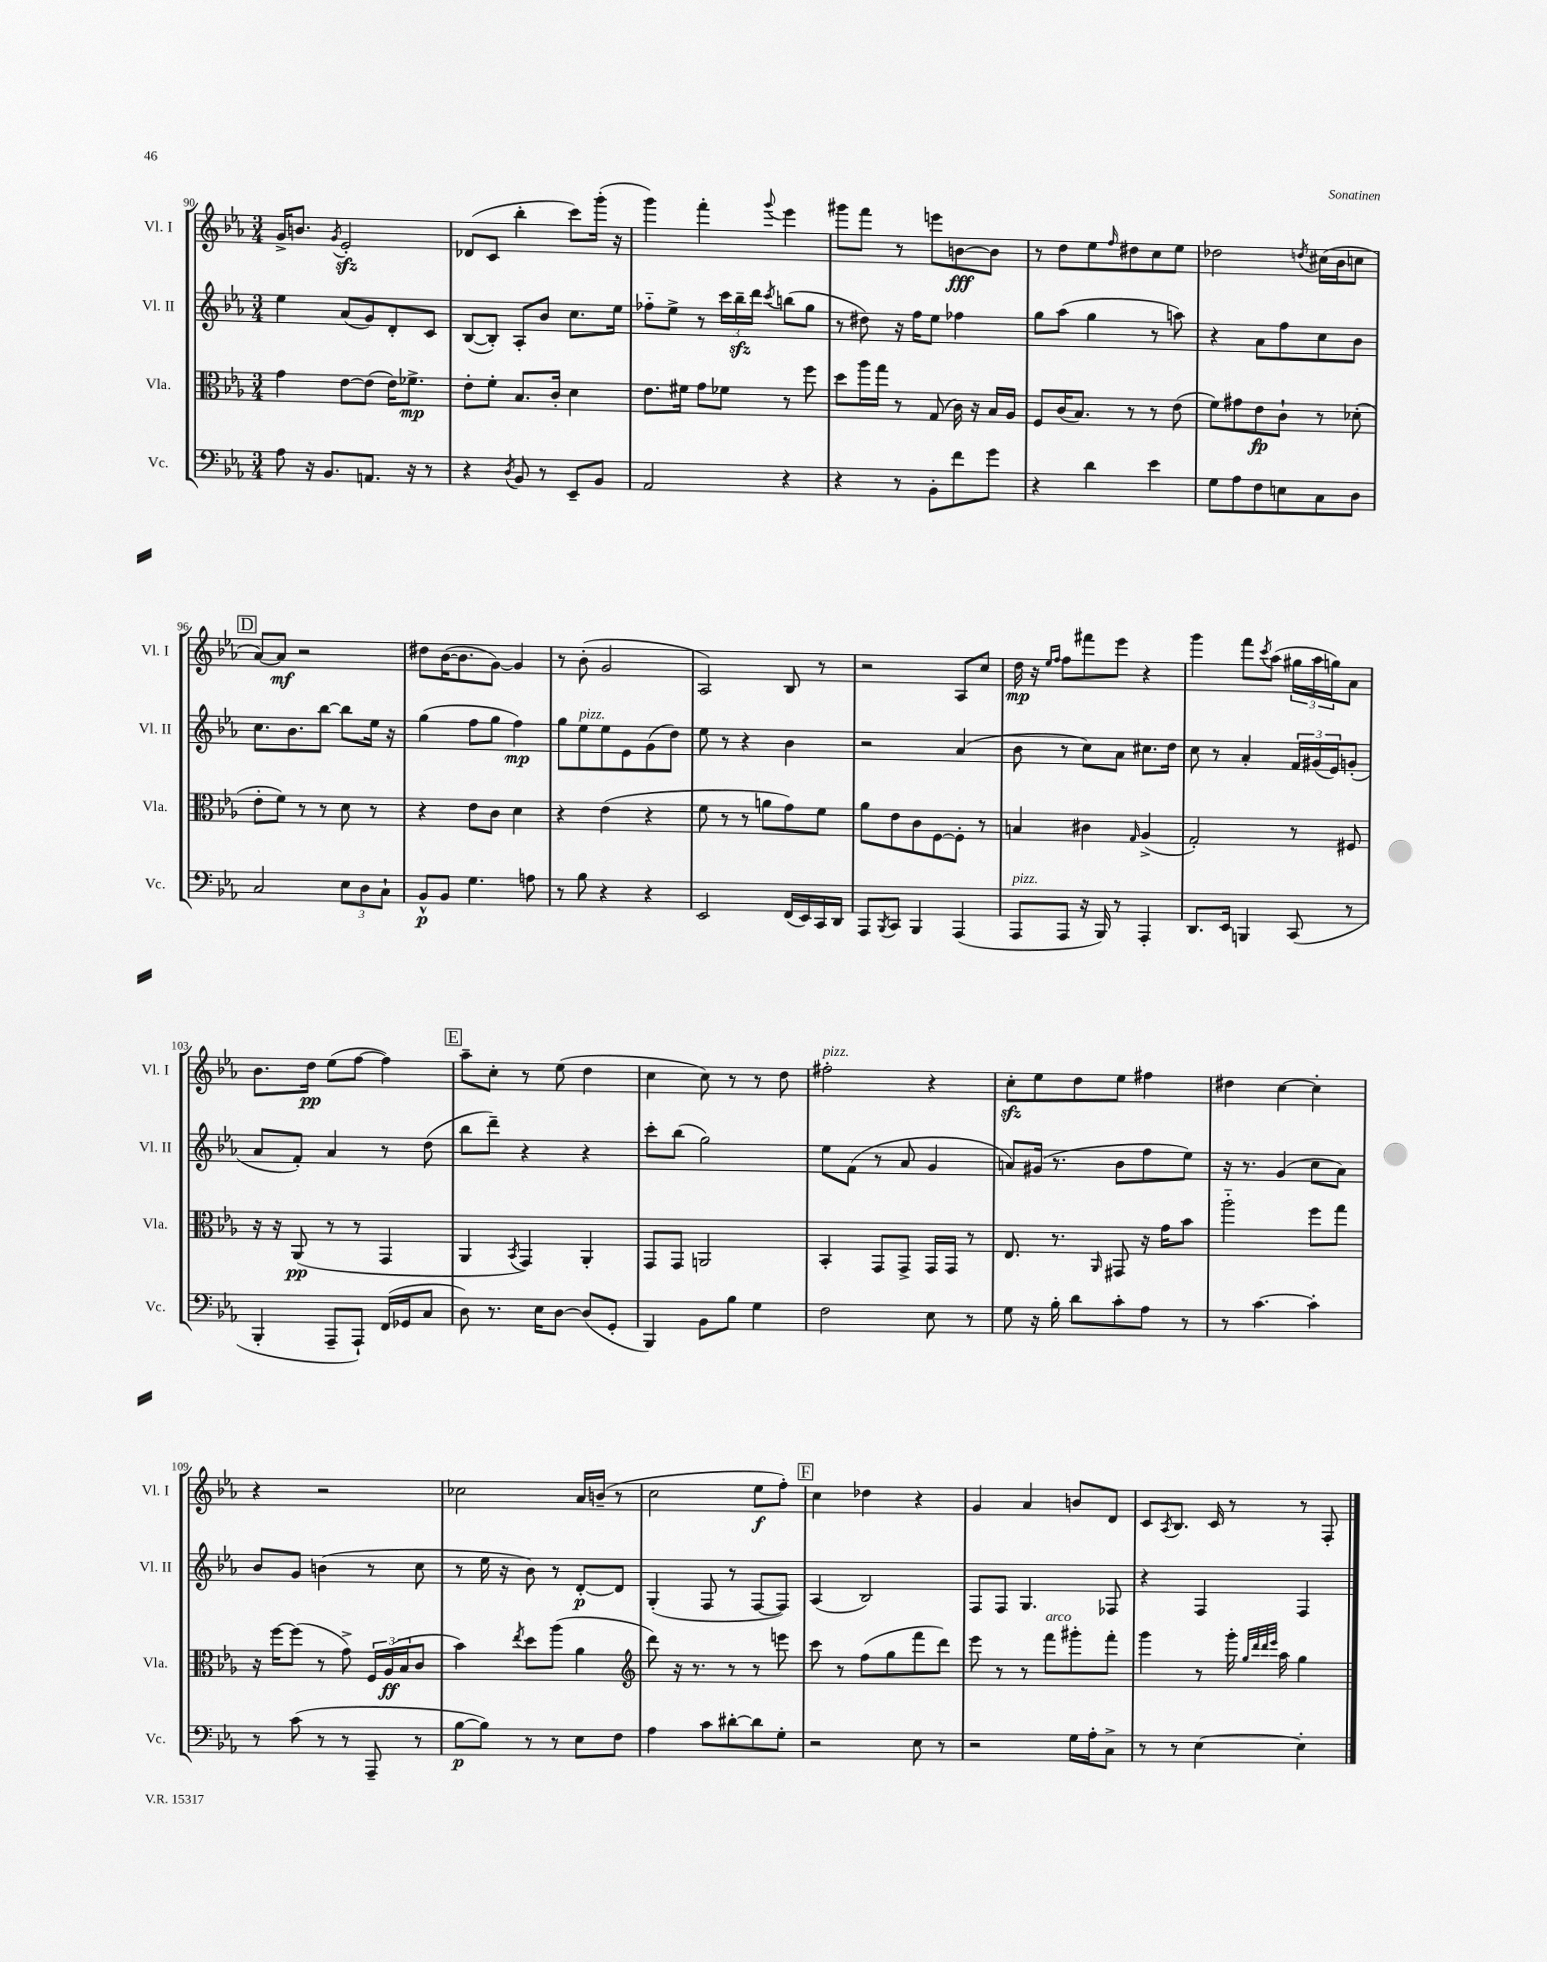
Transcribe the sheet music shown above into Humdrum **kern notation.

**kern	**dynam	**kern	**dynam	**kern	**dynam	**kern	**dynam
*part4	*part4	*part3	*part3	*part2	*part2	*part1	*part1
*staff4	*staff4	*staff3	*staff3	*staff2	*staff2	*staff1	*staff1
*I"Vc.	*	*I"Vla.	*	*I"Vl. II	*	*I"Vl. I	*
*I'Vc.	*	*I'Vla.	*	*I'Vl. II	*	*I'Vl. I	*
*clefF4	*	*clefC3	*	*clefG2	*	*clefG2	*
*k[b-e-a-]	*	*k[b-e-a-]	*	*k[b-e-a-]	*	*k[b-e-a-]	*
*M3/4	*	*M3/4	*	*M3/4	*	*M3/4	*
=90	=90	=90	=90	=90	=90	=90	=90
8A-\	.	4g\	.	4ee-\	.	16g^/KL	.
.	.	.	.	.	.	8.bn/J	.
16r	.	.	.	.	.	.	.
8.BB-/L	.	.	.	.	.	.	.
.	.	.	.	.	.	8qg/	.
.	.	[8e-\L	.	(8a-/L	.	2e-zz'/	.
8.AAn/J	.	(8e-\J]	.	8g/)	.	.	.
.	.	16e-\KL)	.	8d'/	.	.	.
16r	.	8.f-X^\J	mp	.	.	.	.
8r	.	.	.	8c/J	.	.	.
=91	=91	=91	=91	=91	=91	=91	=91
4r	.	8e-'\L	.	([8B-/L	.	(8d-X/L	.
.	.	8f'\J	.	8B-'/J])	.	8c/J	.
8qD/	.	.	.	.	.	.	.
8BB-/	.	8.B-/L	.	8A-'/L	.	4bb-'\	.
8r	.	.	.	8b-/J	.	.	.
.	.	16c'/Jk	.	.	.	.	.
8EE-~/L	.	4d\	.	8.cc\L	.	8ccc\L)	.
8BB-/J	.	.	.	.	.	(16ggg'\Jk	.
.	.	.	.	16ee-\Jk	.	16r	.
=92	=92	=92	=92	=92	=92	=92	=92
2AA-/	.	8.e-\L	.	8ff-X\L	.	4ggg\)	.
.	.	.	.	8ee-^\J	.	.	.
.	.	16f#X\Jk	.	.	.	.	.
.	.	8g\L	.	8r	.	4fff'\	.
.	.	8f-X\J	.	24ccc\LL	.	.	.
.	.	.	.	24bb-zz~\	.	.	.
.	.	.	.	24ddd\JJ	.	.	.
.	.	.	.	8qccc/	.	8qqggg/	.
4r	.	8r	.	(8bbn\L	.	4eee-\	.
.	.	8ff\	.	8gg\J	.	.	.
=93	=93	=93	=93	=93	=93	=93	=93
4r	.	8dd\L	.	8r	.	8ggg#X\L	.
.	.	16aa-\L	.	8dd#X\)	.	8fff\J	.
.	.	16gg\JJ	.	.	.	.	.
8r	.	8r	.	16r	.	8r	.
.	.	.	.	16ff\KL	.	.	.
8BB-'\L	.	(8G/	.	8ee-\J	.	8eeen\L	.
8f\	.	16c\)	.	4ff-X\	.	[8bn\	fff
.	.	16r	.	.	.	.	.
8g\J	.	16B-/LL	.	.	.	8b\J]	.
.	.	16A-/JJ	.	.	.	.	.
=94	=94	=94	=94	=94	=94	=94	=94
4r	.	8F/L	.	8gg\L	.	8r	.
.	.	(16c/K	.	(8aa-\J	.	8dd\L	.
.	.	8.B-/J)	.	.	.	.	.
4d\	.	.	.	4gg\	.	8ee-\	.
.	.	.	.	.	.	16qqff/	.
.	.	8r	.	.	.	8dd#X\	.
4e-\	.	8r	.	8r	.	8cc\	.
.	.	(8e-\	.	8aan\)	.	8ee-\J	.
=95	=95	=95	=95	=95	=95	=95	=95
8G\L	.	8f\L)	.	4r	.	2dd-X\	.
8A-\	.	8g#X\	.	.	.	.	.
8F\	.	8e-\	fp	8a-\L	.	.	.
8En\	.	8c`\J	.	8ff\	.	.	.
.	.	.	.	.	.	8qddn/	.
8C\	.	8r	.	8cc\	.	(16cc#X\LL	.
.	.	.	.	.	.	16b-\J	.
8D\J	.	(8d-X'\	.	8b-\J	.	8ccn\J	.
!!LO:LB:g=z
!!LO:REH:place=s1:t=D
=96	=96	=96	=96	=96	=96	=96	=96
2C/	.	8e-'\L	.	8.cc\L	.	[8a-/L)	.
.	.	8f\J)	.	.	.	8a-/J]	mf
.	.	.	.	8.b-\	.	.	.
.	.	8r	.	.	.	2r	.
.	.	8r	.	[8bb-\J	.	.	.
12E-\L	.	8d\	.	8bb-\L]	.	.	.
12D\	.	.	.	.	.	.	.
.	.	8r	.	16ee-\Jk	.	.	.
12C`\J	.	.	.	.	.	.	.
.	.	.	.	16r	.	.	.
=97	=97	=97	=97	=97	=97	=97	=97
8BB-^^/L	p	4r	.	(4gg\	.	8dd#X\L	.
8BB-/J	.	.	.	.	.	([16b-\K	.
.	.	.	.	.	.	8.b-\]	.
4.G\	.	8e-\L	.	8ff\L	.	.	.
.	.	8c\J	.	8gg\J	.	[8g\J)	.
.	.	4d\	.	4ff\)	mp	4g/]	.
8An\	.	.	.	.	.	.	.
=98	=98	=98	=98	=98	=98	=98	=98
8r	.	4r	.	8gg\L	.	8r	.
!	!	!	!	!LO:TX:a:i:t=pizz.	!	!	!
8B-\	.	.	.	8ee-\	.	(8b-'\	.
4r	.	(4e-\	.	8ee-\	.	2g/	.
.	.	.	.	8e-\	.	.	.
4r	.	4r	.	(8g\	.	.	.
.	.	.	.	8dd\J)	.	.	.
=99	=99	=99	=99	=99	=99	=99	=99
2EE-/	.	8f\	.	8ee-\	.	2A-/)	.
.	.	8r	.	8r	.	.	.
.	.	8r	.	4r	.	.	.
.	.	8an\L	.	.	.	.	.
(16FF/LL	.	8g\)	.	4b-\	.	8B-/	.
16EE-/)	.	.	.	.	.	.	.
16CC/	.	8f\J	.	.	.	8r	.
16DD/JJ	.	.	.	.	.	.	.
=100	=100	=100	=100	=100	=100	=100	=100
8AAA-/L	.	8a-\L	.	2r	.	2r	.
8qBBB-/	.	.	.	.	.	.	.
8CC/J	.	8e-\	.	.	.	.	.
4BBB-/	.	8c\	.	.	.	.	.
.	.	[8F\	.	.	.	.	.
(4AAA-/	.	8F'\J]	.	(4a-/	.	8A-/L	.
.	.	8r	.	.	.	8cc/J	.
=101	=101	=101	=101	=101	=101	=101	=101
!LO:TX:a:i:t=pizz.	!	!	!	!	!	!	!
8AAA-/L	.	4Bn/	.	8b-\	.	16dd\	mp
.	.	.	.	.	.	16r	.
.	.	.	.	.	.	16qqee-/LL	.
.	.	.	.	.	.	16qqff/JJ	.
8AAA-/J	.	.	.	8r	.	8ff\L	.
16r	.	4c#X\	.	8cc\L)	.	8fff#X\	.
16BBB-/)	.	.	.	.	.	.	.
8r	.	.	.	8a-\J	.	8eee-\J	.
.	.	16qqG/	.	.	.	.	.
4AAA-'/	.	(4A-^/	.	8.cc#X\L	.	4r	.
.	.	.	.	16dd\Jk	.	.	.
=102	=102	=102	=102	=102	=102	=102	=102
8.DD/L	.	2G'/)	.	8cc\	.	4ggg\	.
.	.	.	.	8r	.	.	.
16EE-/Jk	.	.	.	.	.	.	.
4BBBn/	.	.	.	4a-'/	.	8fff\L	.
.	.	.	.	.	.	8qccc/	.
.	.	.	.	.	.	(8aa-\J	.
(8CC/	.	8r	.	24f/LL	.	24gg#X\LL	.
.	.	.	.	(24g#X/	.	24aa-\	.
.	.	.	.	24e-/J)	.	24ggn\J)	.
8r	.	8F#X/	.	(8gn'/J	.	8a-\J	.
!!LO:LB:g=z
=103	=103	=103	=103	=103	=103	=103	=103
4BBB-'/	.	16r	.	8a-/L	.	8.b-\L	.
.	.	16r	.	.	.	.	.
.	.	(8AA-/	pp	8f'/J)	.	.	.
.	.	.	.	.	.	16dd\Jk	pp
8AAA-~/L	.	8r	.	4a-/	.	(8ee-\L	.
8AAA-`/J)	.	8r	.	.	.	[8ff\J	.
(16FF/LL	.	4GG/	.	8r	.	4ff\])	.
16GG-X/J	.	.	.	.	.	.	.
8C/J	.	.	.	(8dd\	.	.	.
!!LO:REH:place=s1:t=E
=104	=104	=104	=104	=104	=104	=104	=104
8D\)	.	4AA-/	.	8bb-\L	.	8aa-~\L	.
8.r	.	.	.	8ddd~\J)	.	8cc'\J	.
.	.	8qBB-/	.	.	.	.	.
.	.	4GG/)	.	4r	.	8r	.
16E-\KL	.	.	.	.	.	.	.
[8D\J	.	.	.	.	.	(8ee-\	.
(8D/L]	.	4AA-'/	.	4r	.	4dd\	.
8GG'/J	.	.	.	.	.	.	.
=105	=105	=105	=105	=105	=105	=105	=105
4BBB-/)	.	8GG/L	.	8ccc'\L	.	4cc\	.
.	.	8GG/J	.	(8bb-\J	.	.	.
8BB-\L	.	2AAn/	.	2gg\)	.	8cc\)	.
8B-\J	.	.	.	.	.	8r	.
4G\	.	.	.	.	.	8r	.
.	.	.	.	.	.	8dd\	.
=106	=106	=106	=106	=106	=106	=106	=106
!	!	!	!	!	!	!LO:TX:a:i:t=pizz.	!
2F\	.	4BB-'/	.	8ee-\L	.	2ff#X'\	.
.	.	.	.	(8f\J	.	.	.
.	.	8GG/L	.	8r	.	.	.
.	.	8GG^/J	.	8a-/	.	.	.
8E-\	.	16GG/LL	.	4g/	.	4r	.
.	.	16GG/JJ	.	.	.	.	.
8r	.	8r	.	.	.	.	.
=107	=107	=107	=107	=107	=107	=107	=107
8G\	.	8.E-/	.	8an/L)	.	8cczz'\L	.
16r	.	.	.	(16g#X/Jk	.	8ee-\	.
16B-'\	.	8.r	.	8.r	.	.	.
8d\L	.	.	.	.	.	8dd\	.
.	.	16qqAA-/	.	.	.	.	.
8c'\	.	8GG#X/	.	8b-\L	.	8ee-\J	.
8A-\J	.	16r	.	8ff\	.	4ff#X\	.
.	.	16g\KL	.	.	.	.	.
8r	.	8b-\J	.	8ee-\J)	.	.	.
=108	=108	=108	=108	=108	=108	=108	=108
8r	.	2aa-\	.	16r	.	4dd#X\	.
.	.	.	.	8.r	.	.	.
[4.c\	.	.	.	.	.	.	.
.	.	.	.	(4g/	.	[4cc\	.
4c'\]	.	8ff\L	.	8cc\L	.	4cc'\]	.
.	.	8gg\J	.	8a-\J)	.	.	.
!!LO:LB:g=z
=109	=109	=109	=109	=109	=109	=109	=109
8r	.	16r	.	8b-/L	.	4r	.
.	.	[16ff\KL	.	.	.	.	.
(8c\	.	(8ff\J]	.	8g/J	.	.	.
8r	.	8r	.	(4bn\	.	2r	.
8r	.	8g^\)	.	.	.	.	.
8AAA-~/	.	24F/LL	.	8r	.	.	.
.	.	(24A-/	ff	.	.	.	.
.	.	24B-/J	.	.	.	.	.
8r	.	8c/J	.	8cc\	.	.	.
=110	=110	=110	=110	=110	=110	=110	=110
[8B-\L	p	4b-\)	.	8r	.	2cc-X\	.
8B-\J])	.	.	.	16ee-\	.	.	.
.	.	.	.	16r	.	.	.
.	.	8qee-/	.	.	.	.	.
8r	.	8dd\L	.	8b-\)	.	.	.
8r	.	(8aa-\J	.	8r	.	.	.
8E-\L	.	4a-\	.	[8d'/L	p	16a-/LL	.
.	.	.	.	.	.	(16bn~/JJ	.
8F\J	.	.	.	8d/J]	.	8r	.
=111	=111	=111	=111	=111	=111	=111	=111
*	*	*clefG2	*	*	*	*	*
4A-\	.	8ddd\)	.	(4G'/	.	2cc\	.
.	.	16r	.	.	.	.	.
.	.	8.r	.	.	.	.	.
8c\L	.	.	.	8F/	.	.	.
[8d#X'\	.	8r	.	8r	.	.	.
8d#\]	.	8r	.	[8F/L	.	8ee-\L	f
8G'\J	.	8eeen\	.	8F/J])	.	8ff'\J)	.
!!LO:REH:place=s1:t=F
=112	=112	=112	=112	=112	=112	=112	=112
2r	.	8ccc\	.	(4A-/	.	4cc\	.
.	.	8r	.	.	.	.	.
.	.	(8ff\L	.	2B-/)	.	4dd-X\	.
.	.	8gg\	.	.	.	.	.
8E-\	.	8fff\	.	.	.	4r	.
8r	.	8ddd\J)	.	.	.	.	.
=113	=113	=113	=113	=113	=113	=113	=113
2r	.	8eee-\	.	8F/L	.	4g/	.
.	.	8r	.	8F/J	.	.	.
.	.	8r	.	4.G/	.	4a-/	.
!	!	!LO:TX:a:i:t=arco	!	!	!	!	!
.	.	8fff\L	.	.	.	.	.
16G\LL	.	8ggg#X'\	.	.	.	8bn/L	.
16A-'\J	.	.	.	.	.	.	.
8C^\J	.	8fff'\J	.	8F-X/	.	8d/J	.
=114	=114	=114	=114	=114	=114	=114	=114
8r	.	4ggg\	.	4r	.	8c/L	.
.	.	.	.	.	.	8qA-/	.
8r	.	.	.	.	.	8.B-/J	.
[4E-\	.	8r	.	4F/	.	.	.
.	.	.	.	.	.	16c/	.
.	.	16ggg'\	.	.	.	8r	.
.	.	32qqgg/LLL	.	.	.	.	.
.	.	32qqddd/	.	.	.	.	.
.	.	32qqddd/	.	.	.	.	.
.	.	32qqeee-/JJJ	.	.	.	.	.
.	.	16aa-\	.	.	.	.	.
4E-'\]	.	4gg\	.	4F/	.	8r	.
.	.	.	.	.	.	8F'/	.
==	==	==	==	==	==	==	==
*-	*-	*-	*-	*-	*-	*-	*-
